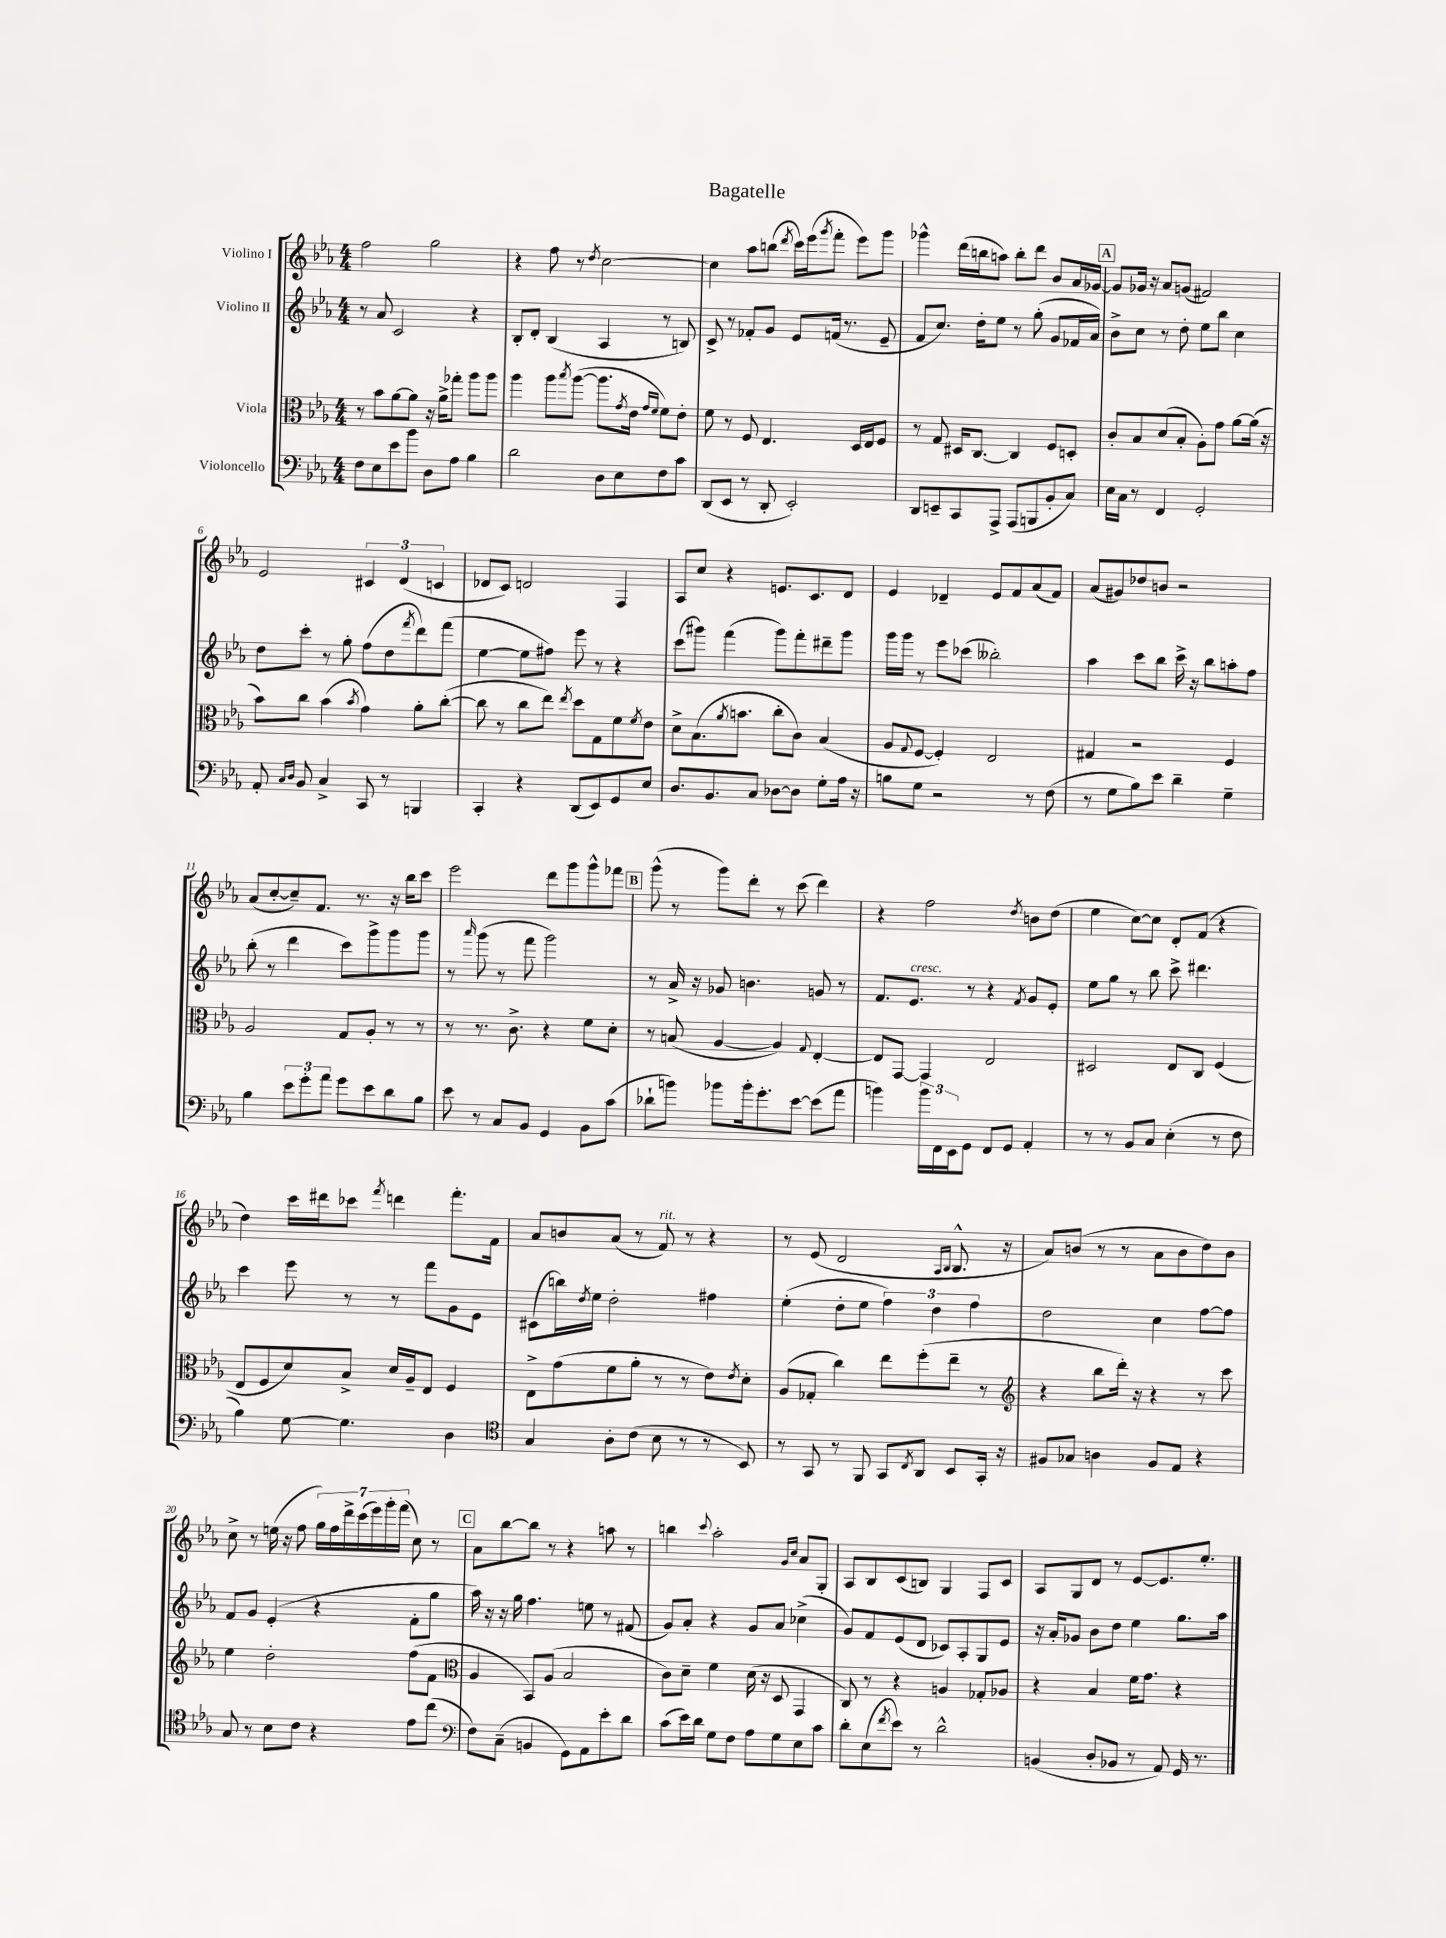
\header { title = "Bagatelle" }
<<
\new StaffGroup <<
\new Staff = "s0" \with { instrumentName = "Violino I" } {
    \clef treble \key ees \major \numericTimeSignature \time 4/4
    f''2 g''2 |
    r4 f''8 r8 \acciaccatura { d''8 } c''2~ |
    c''4 aes''8 b''8( \acciaccatura { d'''8 } c'''16) ees'''16( \acciaccatura { g'''8 } f'''8-. ees'''8) g'''8 |
    ges'''4-^ d'''16( b''16 a''8) b''8-. d'''8 bes'8 aes'16 ges'16~ |
    \mark \markup { \box "A" } ges'8 ges'16 r16 aes'8 g'8( fis'2) |
    ees'2 \tuplet 3/2 { cis'4 d'4( c'4 } |
    des'8 c'8) d'2 f4 |
    aes8 c''8 r4 e'8. c'8. d'8 |
    ees'4 des'4-- ees'8 f'8 aes'8( f'8) |
    aes'8( gis'8) des''8 b'8 r2 |
    aes'8( c''8~-. c''8--) f'8. r8. r16 bes''16 c'''8 |
    ees'''2 d'''8 g'''8 g'''8-^ fes'''8 |
    \mark \markup { \box "B" } g'''8-^( r8 g'''8) d'''8-. r8 c'''8( d'''4) |
    r4 f''2 \acciaccatura { d''8 } b'8 d''8( |
    ees''4 c''8~) c''8 d'8-. f'8( r4 |
    d''4) c'''16 dis'''16 ces'''8 \acciaccatura { f'''8 } d'''4 f'''8.-. f'16 |
    aes'8 b'8 aes'8( r8 f'8^\markup { \italic "rit." }) r8 r4 |
    r8 ees'8( d'2 \grace { aes16 bes16 } bes8.-^ r16 |
    aes'8) b'8( r8 r8 aes'8 b'8 d''8) b'8 |
    c''8-> r8 e''16( r16 f''8 \tuplet 7/4 { g''16) f''16 d'''16-> c'''16( ees'''16) g'''16-. f'''16( } c''8) r8 |
    \mark \markup { \box "C" } aes'8 bes''8~ bes''8 r8 r4 a''8 r8 |
    b''4 \appoggiatura { c'''8 } aes''2-. \grace { g'16 c''16 } aes'8 g8-. |
    aes8 bes8 c'8( b8) g4 f8 c'8 |
    aes8 g8 d'8 r8 ees'8~ ees'8. ees''8.-. \bar "|." |
}
\new Staff = "s1" \with { instrumentName = "Violino II" } {
    \clef treble \key ees \major \numericTimeSignature \time 4/4
    r8 aes'8 c'2 r4 |
    bes8-. d'8-. bes4( aes4 r8 b8) |
    c'8-> r8 fes'8-. g'8 ees'8 f'16( r8. ees'8-- |
    f'8 c''8.) d''16-. ees''8 r8 g''8-.( g'8 fes'16 aes'16) |
    \mark \markup { \box "A" } bes'8-> c''8 r8 d''8-. ees''8 bes''8 c''4 |
    d''8 c'''8-. r8 g''8-. f''8( d''8 \acciaccatura { f'''8 } d'''8) f'''8( |
    ees''4~ ees''8 fis''8) ees'''8 r8 r4 |
    c'''8( gis'''8) f'''4( gis'''8) f'''8-. dis'''8-- gis'''8 |
    g'''16 g'''16 r8 ees'''8 ces'''8( beses''2-.) |
    aes''4 c'''8 bes''8 c'''16-> r16 bes''8 a''8-. f''8 |
    bes''8-.( r8 d'''4 c'''8) g'''8-> g'''8 g'''8 |
    r8 \grace { aes'''16 } g'''8( r8 f'''8 g'''2) |
    \mark \markup { \box "B" } r8 aes'16-> r16 ges'8 b'4. g'8 r8 |
    f'8. ees'8.^\markup { \italic "cresc." } r8 r4 \acciaccatura { f'8 } g'8 ees'8-. |
    ees''8 g''8 r8 bes''8 c'''8-> dis'''4. |
    c'''4 ees'''8 r8 r8 f'''8 g'8 ees'8 |
    cis'8( b''16) \acciaccatura { d''8 } ees''16 d''2-. fis''4 |
    ees''4-.( d''8-. ees''8 \tuplet 3/2 { f''4) d''4 f''4 } |
    d''2 c''4 f''8~ f''8 |
    f'8 g'8 ees'4-.( r4 f'8-. g''8 |
    \mark \markup { \box "C" } aes''16) r16 r16 g''16 f''4. e''8 r8 fis'8( |
    g'8) aes'8-. r4 g'8 aes'8 ces''4->( |
    g'8) f'8 ees'8( d'8 ces'8) aes8-. g8 ees'8 |
    r16 aes'16-. ges'8 bes'8 d''8 ees''4 g''8. aes''16 \bar "|." |
}
\new Staff = "s2" \with { instrumentName = "Viola" } {
    \clef alto \key ees \major \numericTimeSignature \time 4/4
    r8 bes'8 aes'8~ aes'8 r16 aes'16-> ges''8-. aes''8 aes''8 |
    aes''4 aes''8 \acciaccatura { bes''8 } aes''8~( aes''8. \acciaccatura { g'8 } ees'16 \grace { g'16 f'16 } f'8) ees'8-. |
    f'8 r8 f8 ees4. d16 ees16 f8 |
    r8 g8 dis16 c8.~ c4 f8 d8-. |
    \mark \markup { \box "A" } c'8-. bes8 d'8( bes8-. aes8-.) g'8 aes'8~ aes'16( r16 |
    bes'8) c''8 bes'4( \acciaccatura { bes'8 } g'4) aes'8-. c''8~-.( |
    c''8 r8 c''8 ees''8) \acciaccatura { ees''8 } d''8 g8 f'8 \acciaccatura { f'8 } ees'8 |
    d'8-> bes8.( \acciaccatura { aes'8 } b'8. c''8-. c'8) bes4( |
    aes8 \appoggiatura { g8 } f8~ f4-.) ees2 |
    gis4 r2 f4 |
    aes2 g8 aes8-. r8 r8 |
    r8 r8. c'8.-> r4 f'8 d'8-. |
    \mark \markup { \box "B" } r8 b8( aes4~ aes4) \appoggiatura { g8 } ees4~-. |
    ees8 g,8~ g,4 ees2 |
    dis2 ees8 c8 f4( |
    ees8 f8 d'8) bes8-> d'16 aes16-- ees8 f4 |
    ees8-> g'8( f'8 aes'8-. r8 r8 ees'8) \acciaccatura { ees'8 } d'8-. |
    aes8( ges8-. c''4) ees''8 f''8-.( ees''8-- r8 |
    \clef treble r4 bes''8 d'''16-.) r16 r4 r8 c'''8 |
    ees''4 d''2-. f''8( f'8 |
    \mark \markup { \box "C" } \clef alto aes4 bes,8) aes8( bes2 |
    c'8) d'8-- f'4 d'16( r16 d8 g,4 |
    c8) r8 r4 a4 ges8-. aes8 |
    r4 bes4 f'16 g'8. r4 \bar "|." |
}
\new Staff = "s3" \with { instrumentName = "Violoncello" } {
    \clef bass \key ees \major \numericTimeSignature \time 4/4
    f8 ees8 ees'8 bes'8 d8 aes8 bes4 |
    d'2 d8 ees8 f8 c'8 |
    d,8( ees,8 r8 d,8-. ees,2-.) |
    d,8 e,8-- c,8 aes,,8-> aes,,8( b,,8 bes,8-. c8) |
    \mark \markup { \box "A" } ees16 c16 r8 f,4 g,2-. |
    aes,8-. \grace { c16 d16 } bes,8 c4-> c,8 r8 b,,4 |
    c,4-. r4 d,8( ees,8) g,8 ees8 |
    d8. bes,8. c8 des8~ des8 g8-. aes16 r16 |
    b8 g8 r2 r8 f8( |
    r8 g8 bes8) ees'8 d'4-- g4-- |
    bes4 \tuplet 3/2 { ees'8 g'8-. aes'8 } g'8 ees'8 d'8 bes8 |
    ees'8 r8 c8 bes,8 g,4 bes,8 c'8( |
    \mark \markup { \box "B" } des'8-! b'8) bes'8 bes'16-. g'8.-. ees'8~ ees'8( aes'8 |
    b'4) \tuplet 3/2 { b'16 f,16 ees,16 } g,8 f,8 g,8 aes,4-. |
    r8 r8 bes,8 c8 ees4-.( r8 f8 |
    bes4) g8~ g4. d4 |
    \clef tenor g4 aes8-. c'8( bes8 r8 r8 bes,8) |
    r8 g,8 r8 f,8 g,8 \acciaccatura { c8 } aes,8 bes,8 g,16-. r16 |
    fis8 ges8 a4 fis8 ees8 r4 |
    g8 r8 bes8 c'8 r4 ees'8 c''8( |
    \mark \markup { \box "C" } \clef bass f8) c8--( b,4 g,8) aes,8 ees'8-. d'8 |
    c'8( ees'16) d'16 g8 f8 aes8 g8 ees8 c'8 |
    d'8-. ees8( \acciaccatura { f'8 } ees'8) r8 d'2-^ |
    b,4( d8-. bes,8 r8 aes,8) g,16 r8. \bar "|." |
}
>>
>>
